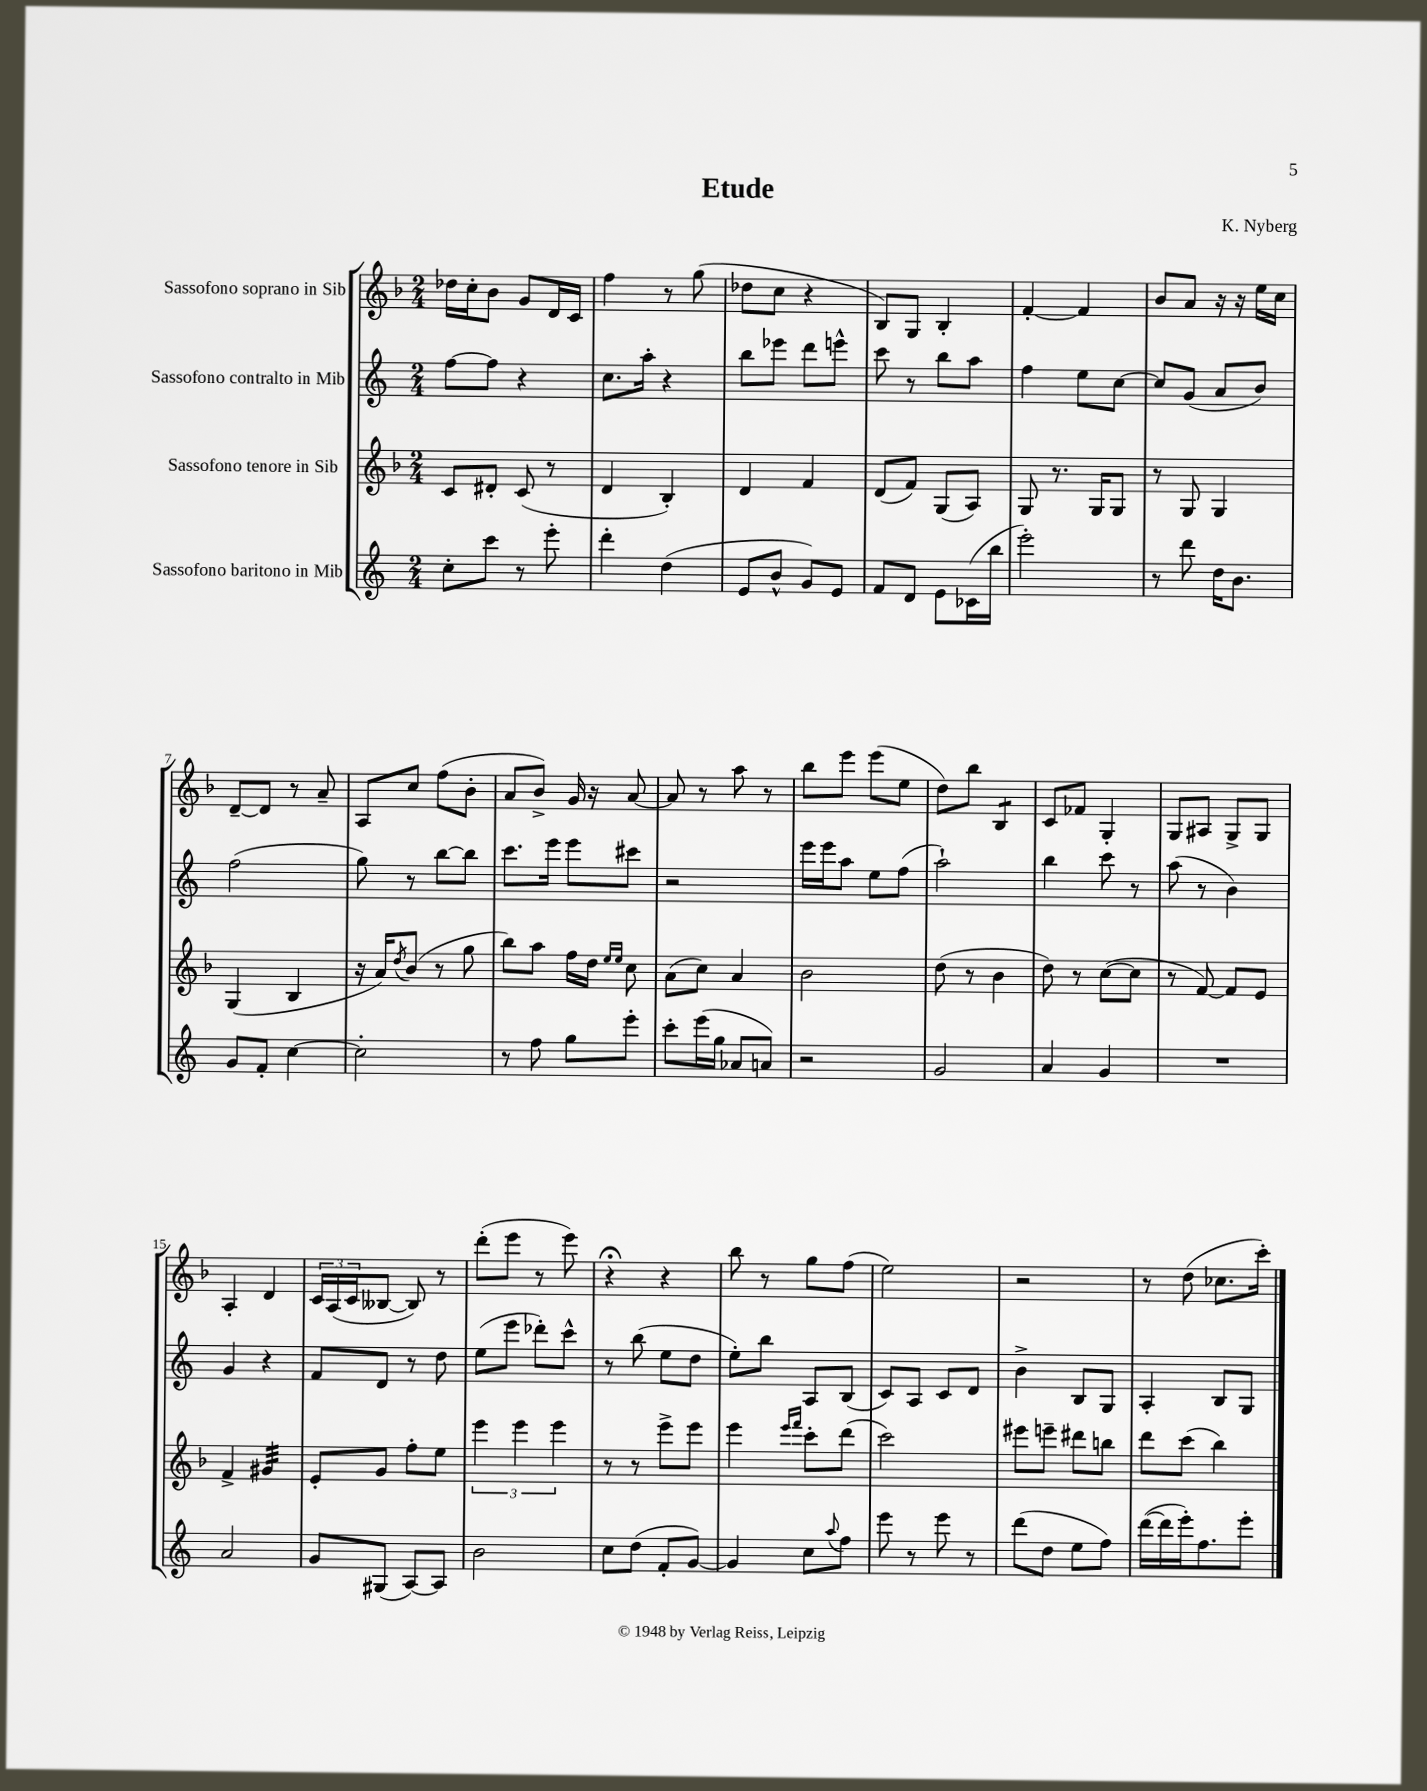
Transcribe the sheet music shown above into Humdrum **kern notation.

**kern	**kern	**kern	**kern
*staff4	*staff3	*staff2	*staff1
*clefG2	*clefG2	*clefG2	*clefG2
*k[]	*k[b-]	*k[]	*k[b-]
*M2/4	*M2/4	*M2/4	*M2/4
8cc'	8c	[8ff	16dd-
.	.	.	16cc'
8ccc	8d#'	8ff]	8b-
8r	(8c	4r	8g
8eee'	8r	.	16d
.	.	.	16c
=	=	=	=
4ddd'	4d	8.cc	4ff
.	.	16aa'	.
(4dd	4B-')	4r	8r
.	.	.	(8gg
=	=	=	=
8e	4d	8bb	8dd-
8b^^	.	8eee-	8cc
8g)	4f	8ddd	4r
8e	.	8eee^^	.
=	=	=	=
8f	(8d	8ccc	8B-)
8d	8f)	8r	8G
8e	(8G	8bb	4B-'
(16c-	8A)	8aa	.
16bb	.	.	.
=	=	=	=
2eee')	8G	4ff	[4f'
.	8.r	.	.
.	.	8ee	4f]
.	16G	.	.
.	8G	[8cc	.
=	=	=	=
8r	8r	8cc]	8b-
8ddd	8G	(8g	8a
16dd	4G	8a	16r
8.b	.	.	16r
.	.	8b)	16ee
.	.	.	16cc
=	=	=	=
8g	(4G	(2ff	[8d~
8f'	.	.	8d]
[4cc	4B-	.	8r
.	.	.	8a~
=	=	=	=
2cc']	16r	8gg)	8A
.	16a)	.	.
.	8qdd	.	.
.	(8b-	8r	8cc
.	8r	[8bb	(8ff
.	8gg	8bb]	8b-'
=	=	=	=
8r	8bb-)	8.ccc	8a
8ff	8aa	.	8b-^)
.	.	16eee	.
8gg	16ff	8eee	16g
.	16dd	.	16r
.	16qqee	.	.
.	16qqee	.	.
8eee'	8cc	8ccc#	[8a
=	=	=	=
8ccc'	(8a	2r	8a]
(16eee	8cc)	.	8r
16gg	.	.	.
8a-	4a	.	8aa
8a)	.	.	8r
=	=	=	=
2r	2b-	16eee	8bb-
.	.	16eee	.
.	.	8aa	8eee
.	.	8ee	(8eee
.	.	(8ff	8ee
=	=	=	=
2g	(8dd	2aa`)	8dd)
.	8r	.	8bb-
.	4b-	.	4B-
=	=	=	=
4a	8dd)	4bb	8c
.	8r	.	8f-
4g	([8cc	8ccc	4G'
.	8cc]	8r	.
=	=	=	=
2r	8r	(8aa	8G
.	[8f)	8r	8A#
.	8f]	4b)	8G^
.	8e	.	8G
=	=	=	=
2a	4f^	4g	4A'
.	4g#	4r	4d
=	=	=	=
8g	8e'	8f	24c
.	.	.	(24A
.	.	.	24c
(8G#	8g	8d	[8B--
[8A)	8ff'	8r	8B--])
8A]	8ee	8dd	8r
=	=	=	=
2b	6eee	(8ee	(8ddd'
.	.	8eee	8eee
.	6eee	.	.
.	.	8ddd-')	8r
.	6eee	.	.
.	.	8ccc^^	8eee)
=	=	=	=
8cc	8r	8r	4r;
(8dd	8r	(8bb	.
8f'	8eee^	8ee	4r
[8g)	8eee	8dd	.
=	=	=	=
4g]	4eee	8ee')	8bb-
.	.	8bb	8r
.	16qqeee	.	.
.	16qqfff	.	.
8cc	8ccc'	8A	8gg
8qqaa	.	.	.
8ff	(8ddd	(8B	(8ff
=	=	=	=
8eee	2ccc)	8c)	2ee)
8r	.	8A	.
8eee	.	8c	.
8r	.	8d	.
=	=	=	=
(8ddd	8eee#	4b^	2r
8dd	8eee~	.	.
8ee	8ddd#	8B	.
8ff)	8bb	8G	.
=	=	=	=
([16ddd	8ddd	4A'	8r
16ddd]	.	.	.
16eee')	(8ccc	.	(8dd
8.ff	.	.	.
.	4bb-)	8B	8.cc-
8eee'	.	8G	.
.	.	.	16ccc')
==	==	==	==
*-	*-	*-	*-
